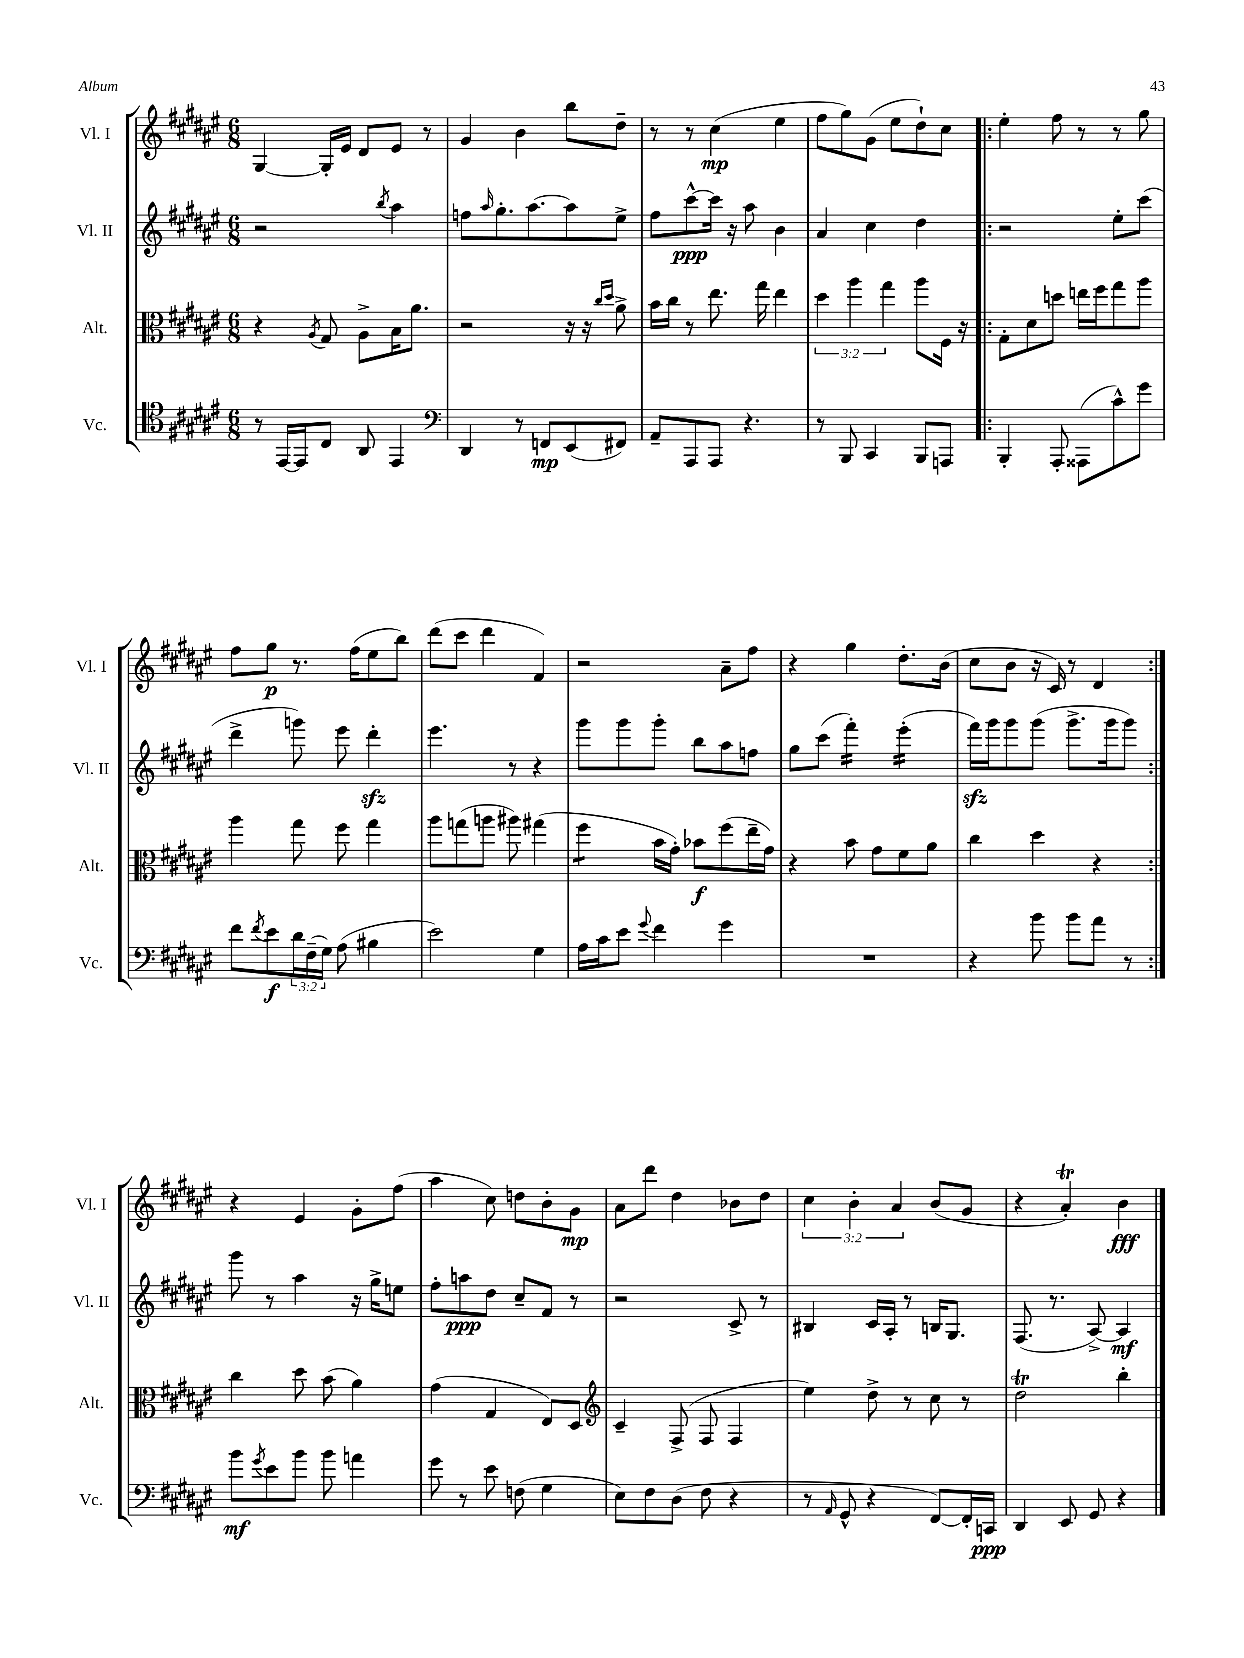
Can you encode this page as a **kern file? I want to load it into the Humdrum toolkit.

**kern	**kern	**kern	**kern
*staff4	*staff3	*staff2	*staff1
*clefC4	*clefC3	*clefG2	*clefG2
*k[f#c#g#d#a#e#]	*k[f#c#g#d#a#e#]	*k[f#c#g#d#a#e#]	*k[f#c#g#d#a#e#]
*M6/8	*M6/8	*M6/8	*M6/8
8r	4r	2r	[4G#/
[16EE#/LL	.	.	.
16EE#/]J	.	.	.
.	8qA#/	.	.
8C#/J	8G#/	.	16G#'/]LL
.	.	.	16e#/JJ
8AA#/	8A#^\L	.	8d#/L
.	.	8qbb/	.
4EE#/	16B\K	4aa#\	8e#/J
.	8.a#\J	.	.
.	.	.	8r
=	=	=	=
*clefF4	*	*	*
4DD#/	2r	8ff\L	4g#/
.	.	16qqaa#/	.
.	.	8.gg#'\	.
8r	.	.	4b\
.	.	[8.aa#\	.
8FF/L	.	.	.
(8EE#/	16r	8aa#\]	8bb\L
.	16r	.	.
.	16qqcc#/LL	.	.
.	16qqdd#/JJ	.	.
8FF#/J)	8a#^\	8ee#^\J	8dd#~\J
=	=	=	=
8AA#~/L	16b\LL	8ff#\L	8r
.	16cc#\JJ	.	.
8AAA#/	8r	[8ccc#^^\	8r
8AAA#/J	8.ee#\	16ccc#\]Jk	(4cc#\
.	.	16r	.
4.r	.	8aa#\	.
.	16gg#\	.	.
.	4ee#\	4b\	4ee#\
=	=	=	=
8r	6dd#\	4a#/	8ff#\L
8BBB/	.	.	8gg#\)
.	6aa#\	.	.
4CC#/	.	4cc#\	(8g#\J
.	6gg#\	.	.
.	.	.	8ee#\L
8BBB/L	8aa#\L	4dd#\	8dd#`\)
8AAA/J	16F#\Jk	.	8cc#\J
.	16r	.	.
=!|:	=!|:	=!|:	=!|:
4BBB'/	8G#'\L	2r	4ee#'\
.	8d#\	.	.
8AAA#'/	8dd\J	.	8ff#\
(8AAA##\L	16ee\LL	.	8r
.	16ff#\J	.	.
8c#^^\)	8gg#\	8ee#'\L	8r
8g#\J	8aa#\J	(8ccc#\J	8gg#\
=	=	=	=
8f#\L	4aa#\	4ddd#^\	8ff#\L
8qf#/	.	.	.
8e#\	.	.	8gg#\J
24d#\L	8gg#\	8ggg\)	8.r
(24F#~\	.	.	.
24G#\JJ)	.	.	.
(8A#\	8ff#\	8eee#\	.
.	.	.	(16ff#\LK
4B#\	4gg#\	4ddd#'\	8ee#\
.	.	.	8bb\J)
=	=	=	=
2e#\)	8aa#\L	4.eee#\	(8ddd#\L
.	(8gg\	.	8ccc#\J
.	8aa\J	.	4ddd#\
.	8aa#\)	8r	.
4G#\	(4gg#\	4r	4f#/)
=	=	=	=
16A#\LL	4ff#\	8ggg#\L	2r
16c#\J	.	.	.
8e#\J	.	8ggg#\	.
8qqg#/	.	.	.
4f#\	16b\LL	8ggg#'\J	.
.	16g#'\JJ)	.	.
.	8b-\L	8bb\L	.
4g#\	(8ff#\	8aa#\	8a#~\L
.	16ee#~\L	8ff\J	8ff#\J
.	16g#\JJ)	.	.
=	=	=	=
2.r	4r	8gg#\L	4r
.	.	(8ccc#\J	.
.	8b\	4fff#'\)	4gg#\
.	8g#\L	.	.
.	8f#\	(4eee#'\	8.dd#'\L
.	8a#\J	.	.
.	.	.	(16b\Jk
=	=	=	=
4r	4cc#\	16fff#\LL)	8cc#\L
.	.	16ggg#\J	.
.	.	8ggg#\	8b\J
8b\	4dd#\	(8ggg#\J	16r
.	.	.	16c#/)
8b\L	.	8.ggg#^\L	8r
8a#\J	4r	.	4d#/
.	.	16ggg#\k	.
8r	.	8ggg#\J)	.
=:|!	=:|!	=:|!	=:|!
8b\L	4cc#\	8ggg#\	4r
8qg#/	.	.	.
8e#\	.	8r	.
8b\J	8dd#\	4aa#\	4e#/
8b\	(8b\	.	.
4a\	4a#\)	16r	8g#'\L
.	.	16gg#^\LK	.
.	.	8ee\J	(8ff#\J
=	=	=	=
8g#\	(4g#\	8ff#'\L	4aa#\
8r	.	8aa\	.
8e#\	4G#/	8dd#\J	8cc#\)
(8F\	.	8cc#~/L	8dd\L
4G#\	8E#/L)	8f#/J	8b'\
.	8D#/J	8r	8g#\J
=	=	=	=
*	*clefG2	*	*
8E#\L)	4c#~/	2r	8a#\L
8F#\	.	.	8ddd#\J
(8D#\J	(8F#^/	.	4dd#\
8F#\	8F#/	.	.
4r	4F#/	8c#^/	8b-\L
.	.	8r	8dd#\J
=	=	=	=
8r	4ee#\)	4B#/	6cc#\
16qqAA#/	.	.	.
8GG#^^/	.	.	.
.	.	.	6b'\
4r	8dd#^\	16c#/LL	.
.	.	16A#'/JJ	.
.	.	.	6a#/
.	8r	8r	.
[8FF#/L)	8cc#\	16B/LK	(8b/L
.	.	8.G#/J	.
16FF#'/]L	8r	.	8g#/J
16CC/JJ	.	.	.
=	=	=	=
4DD#/	2dd#\	(8.F#/	4r
.	.	8.r	.
8EE#/	.	.	4a#'/)
8GG#/	.	[8A#^/)	.
4r	4bb'\	4A#/]	4b\
==	==	==	==
*-	*-	*-	*-
